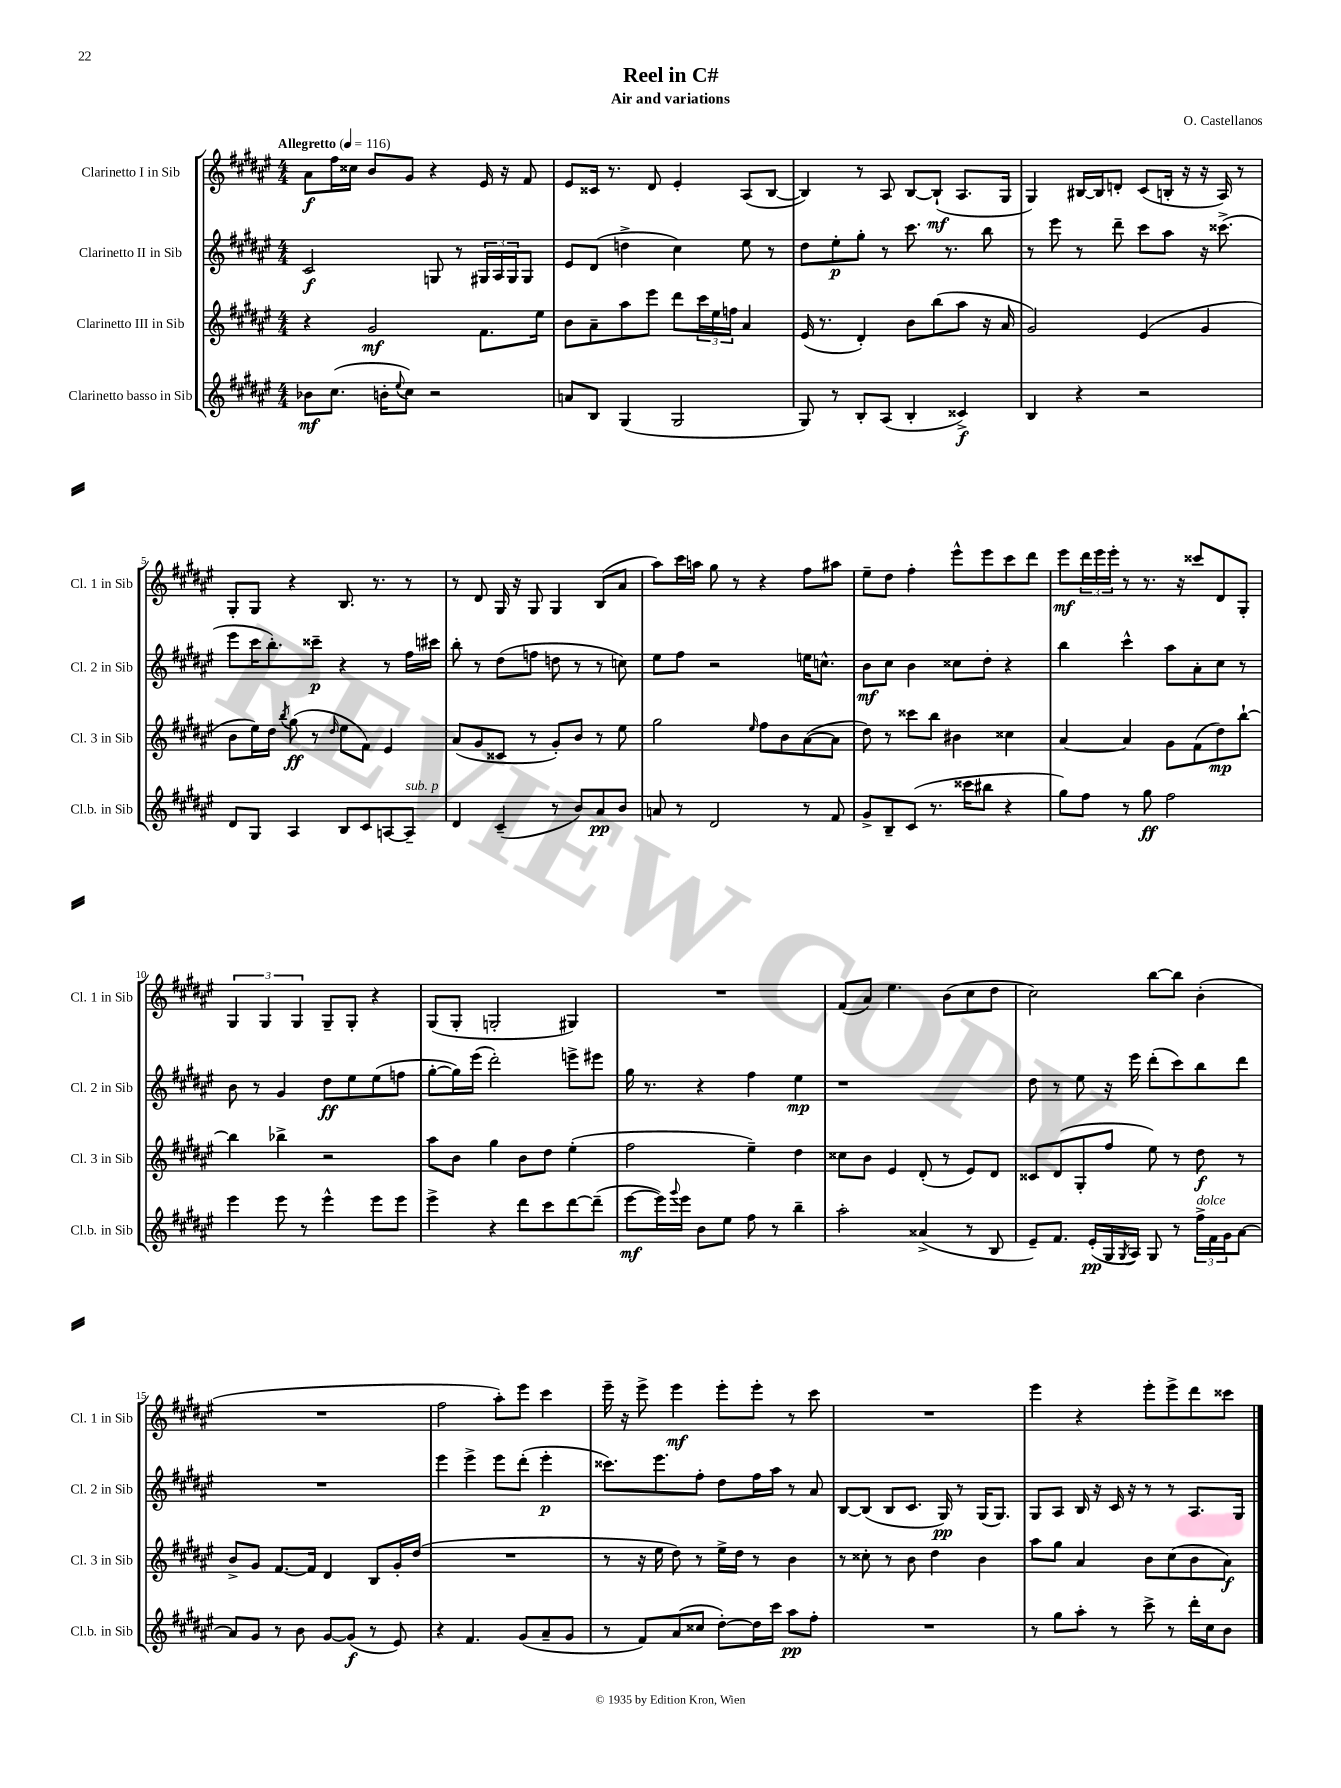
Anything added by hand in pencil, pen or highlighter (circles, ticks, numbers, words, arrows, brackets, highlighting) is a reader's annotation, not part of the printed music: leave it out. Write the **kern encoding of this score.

**kern	**kern	**kern	**kern
*staff4	*staff3	*staff2	*staff1
*clefG2	*clefG2	*clefG2	*clefG2
*k[f#c#g#d#a#e#]	*k[f#c#g#d#a#e#]	*k[f#c#g#d#a#e#]	*k[f#c#g#d#a#e#]
*M4/4	*M4/4	*M4/4	*M4/4
*MM116	*MM116	*MM116	*MM116
8b-	4r	2c#	8a#
(8.cc#	.	.	16ff#
.	.	.	16cc##
.	2g#	.	8b
16b'	.	.	.
8qqee#	.	.	.
8cc#)	.	.	8g#
2r	.	8G	4r
.	.	8r	.
.	8.f#	24G#	16e#
.	.	24A#	.
.	.	.	16r
.	.	24G#	.
.	.	8G#	8f#
.	16ee#	.	.
=	=	=	=
8a	8b	8e#	8e#
8B	8a#~	(8d#	16c##
.	.	.	8.r
(4G#	8aa#	4dd^	.
.	8eee#	.	8d#
2G#	8ddd#	4cc#)	4e#'
.	24ccc#	.	.
.	24ee#	.	.
.	24ff	.	.
.	4a#	8ee#	(8A#
.	.	8r	[8B
=	=	=	=
8G#)	(16e#	8dd#	4B])
.	8.r	.	.
8r	.	8ee#'	.
8B'	4d#')	8gg#'	8r
(8A#	.	8r	8A#
4B'	8b	8.ccc#	[8B
.	(8bb	.	(8B`]
.	.	8.r	.
4c##^)	8aa#	.	8.A#
.	16r	8bb	.
.	16a#	.	16G#
=	=	=	=
4B	2g#)	8r	4G#)
.	.	8eee#	.
4r	.	8r	[16B#
.	.	.	16B#]
.	.	8ddd#~	8d'
2r	(4e#	8ccc#	(8c#
.	.	8aa#	16B'
.	.	.	16r
.	4g#	16r	16r
.	.	(8.ccc##^	16A#)
.	.	.	8r
=	=	=	=
8d#	8b	8eee#	8G#'
8G#	16ee#)	16ccc#	8G#
.	16dd#	8.bb')	.
.	8qbb	.	.
4A#	(8gg#	.	4r
.	8r	8ccc##~	.
.	16qqdd#	.	.
8B	8ee#	4r	8.B
8c#	8f#)	.	.
.	.	.	8.r
[8A	4e#	8r	.
8A~]	.	16ff#	8r
.	.	16ccc#	.
=	=	=	=
4d#	(8a#	8bb'	8r
.	8g#	8r	8d#
(4c#~	8c##	(8dd#	16G#
.	.	.	16r
.	8r	8ff	8G#
8r	8g#')	8dd	4G#
8b)	8b	8r	.
8a#	8r	8r	(8B
8b	8ee#	8cc)	8a#
=	=	=	=
8a	2gg#	8ee#	8aa#)
8r	.	8ff#	16ccc#
.	.	.	16aa
2d#	.	2r	8gg#
.	.	.	8r
.	16qqee#	.	.
.	8ff#	.	4r
.	8b	.	.
8r	([8a#	16ee	8ff#
.	.	8.cc^^	.
8f#	8a#]	.	8aa#
=	=	=	=
8g#^	8dd#)	8b	8ee#~
8B~	8r	8cc#	8dd#
(8c#	8ccc##	4b	4ff#'
8.r	8bb	.	.
.	4b#	8cc##	8eee#^^
16ccc##	.	.	.
8bb#	.	8dd#'	8eee#
4r	4cc##	4r	8ccc#
.	.	.	8ddd#
=	=	=	=
8gg#)	[4a#	4bb	8eee#
8ff#	.	.	24ddd#
.	.	.	24eee#
.	.	.	24eee#'
8r	4a#]	4ccc#^^	8r
8gg#	.	.	8.r
2ff#	8g#	8aa#	.
.	.	.	16r
.	(8f#	8a#'	8ccc##
.	8dd#)	8cc#	8d#
.	[8bb`	8r	8G#'
=	=	=	=
4eee#	4bb]	8b	6G#
.	.	8r	.
.	.	.	6G#
8eee#	4bb-^	4g#	.
.	.	.	6G#
8r	.	.	.
4eee#^^	2r	8dd#	8G#~
.	.	8ee#	8G#'
8eee#	.	(8ee#	4r
8eee#	.	8ff	.
=	=	=	=
4eee#^	8aa#	[8gg#'	(8G#
.	8b	16gg#])	8G#'
.	.	(16eee#	.
4r	4gg#	2ddd#')	2G'
8ddd#	8b	.	.
8ccc#	8dd#	.	.
[8ddd#	(4ee#'	8eee^	4G#)
(8ddd#~]	.	8eee#	.
=	=	=	=
[8eee#	2ff#	16gg#	1r
.	.	8.r	.
16eee#])	.	.	.
8qqggg#	.	.	.
16eee#	.	.	.
8b	.	4r	.
8ee#	.	.	.
8ff#	4ee#~)	4ff#	.
8r	.	.	.
4bb~	4dd#	4ee#	.
=	=	=	=
2aa#'	8cc##	1r	(8f#
.	8b	.	8a#)
.	4e#	.	4.ee#
(4a##^	(8d#'	.	.
.	8r	.	(8b
8r	8e#)	.	8cc#
8B	8d#	.	8dd#
=	=	=	=
8e#~)	8c##	8dd#	2cc#)
8.f#	(8d#	8r	.
.	8G#'	8ee#	.
(16e#'	.	.	.
16G#	8ff#	16r	.
8qG#	.	.	.
16A#)	.	16eee#	.
8G#	8ee#)	(8ddd#'	[8bb
8r	8r	8ccc#)	8bb]
24ff#^	8dd#	8bb	(4b'
24f#	.	.	.
24g#	.	.	.
[8a#	8r	8ddd#	.
=	=	=	=
8a#]	8b^	1r	1r
8g#	8g#	.	.
8r	[8.f#	.	.
8b	.	.	.
.	16f#]	.	.
[8g#	4d#	.	.
(8g#]	.	.	.
8r	8B	.	.
8e#)	16g#'	.	.
.	(16dd#	.	.
=	=	=	=
4r	1r	4eee#	2ff#
4.f#	.	4eee#^	.
.	.	8eee#	8aa#')
(8g#	.	(8ddd#'	8eee#
8a#~	.	4eee#'	4ccc#
8g#	.	.	.
=	=	=	=
8r	8r	8.ccc##)	16eee#~
.	.	.	16r
8f#)	16r	.	8eee#^
.	16ee#	8.eee#	.
(8a#	8dd#)	.	4eee#
8cc##	8r	8ff#'	.
[8dd#')	16ee#^	8dd#	8eee#'
.	16dd#	.	.
16dd#]	8r	16ff#	8eee#'
16ccc#	.	16aa#	.
8aa#	4b	8r	8r
8ff#'	.	8a#	8ccc#
=	=	=	=
1r	8r	[8B	1r
.	8cc##'	(8B]	.
.	8r	8B	.
.	8b	8.c#	.
.	4dd#	.	.
.	.	16G#)	.
.	.	8r	.
.	4b	(16G#	.
.	.	8.G#)	.
=	=	=	=
8r	8aa#	8G#	4eee#
8gg#	8gg#	8A#	.
8aa#'	4a#	16B	4r
.	.	16r	.
8r	.	16c#	.
.	.	16r	.
8ccc#^	8b	8r	8eee#'
8r	(8cc#	8r	8eee#^
16ddd#'	8b	8.A#	8ddd#
16cc#	.	.	.
8b	8a#)	.	8ccc##
.	.	16G#	.
==	==	==	==
*-	*-	*-	*-
